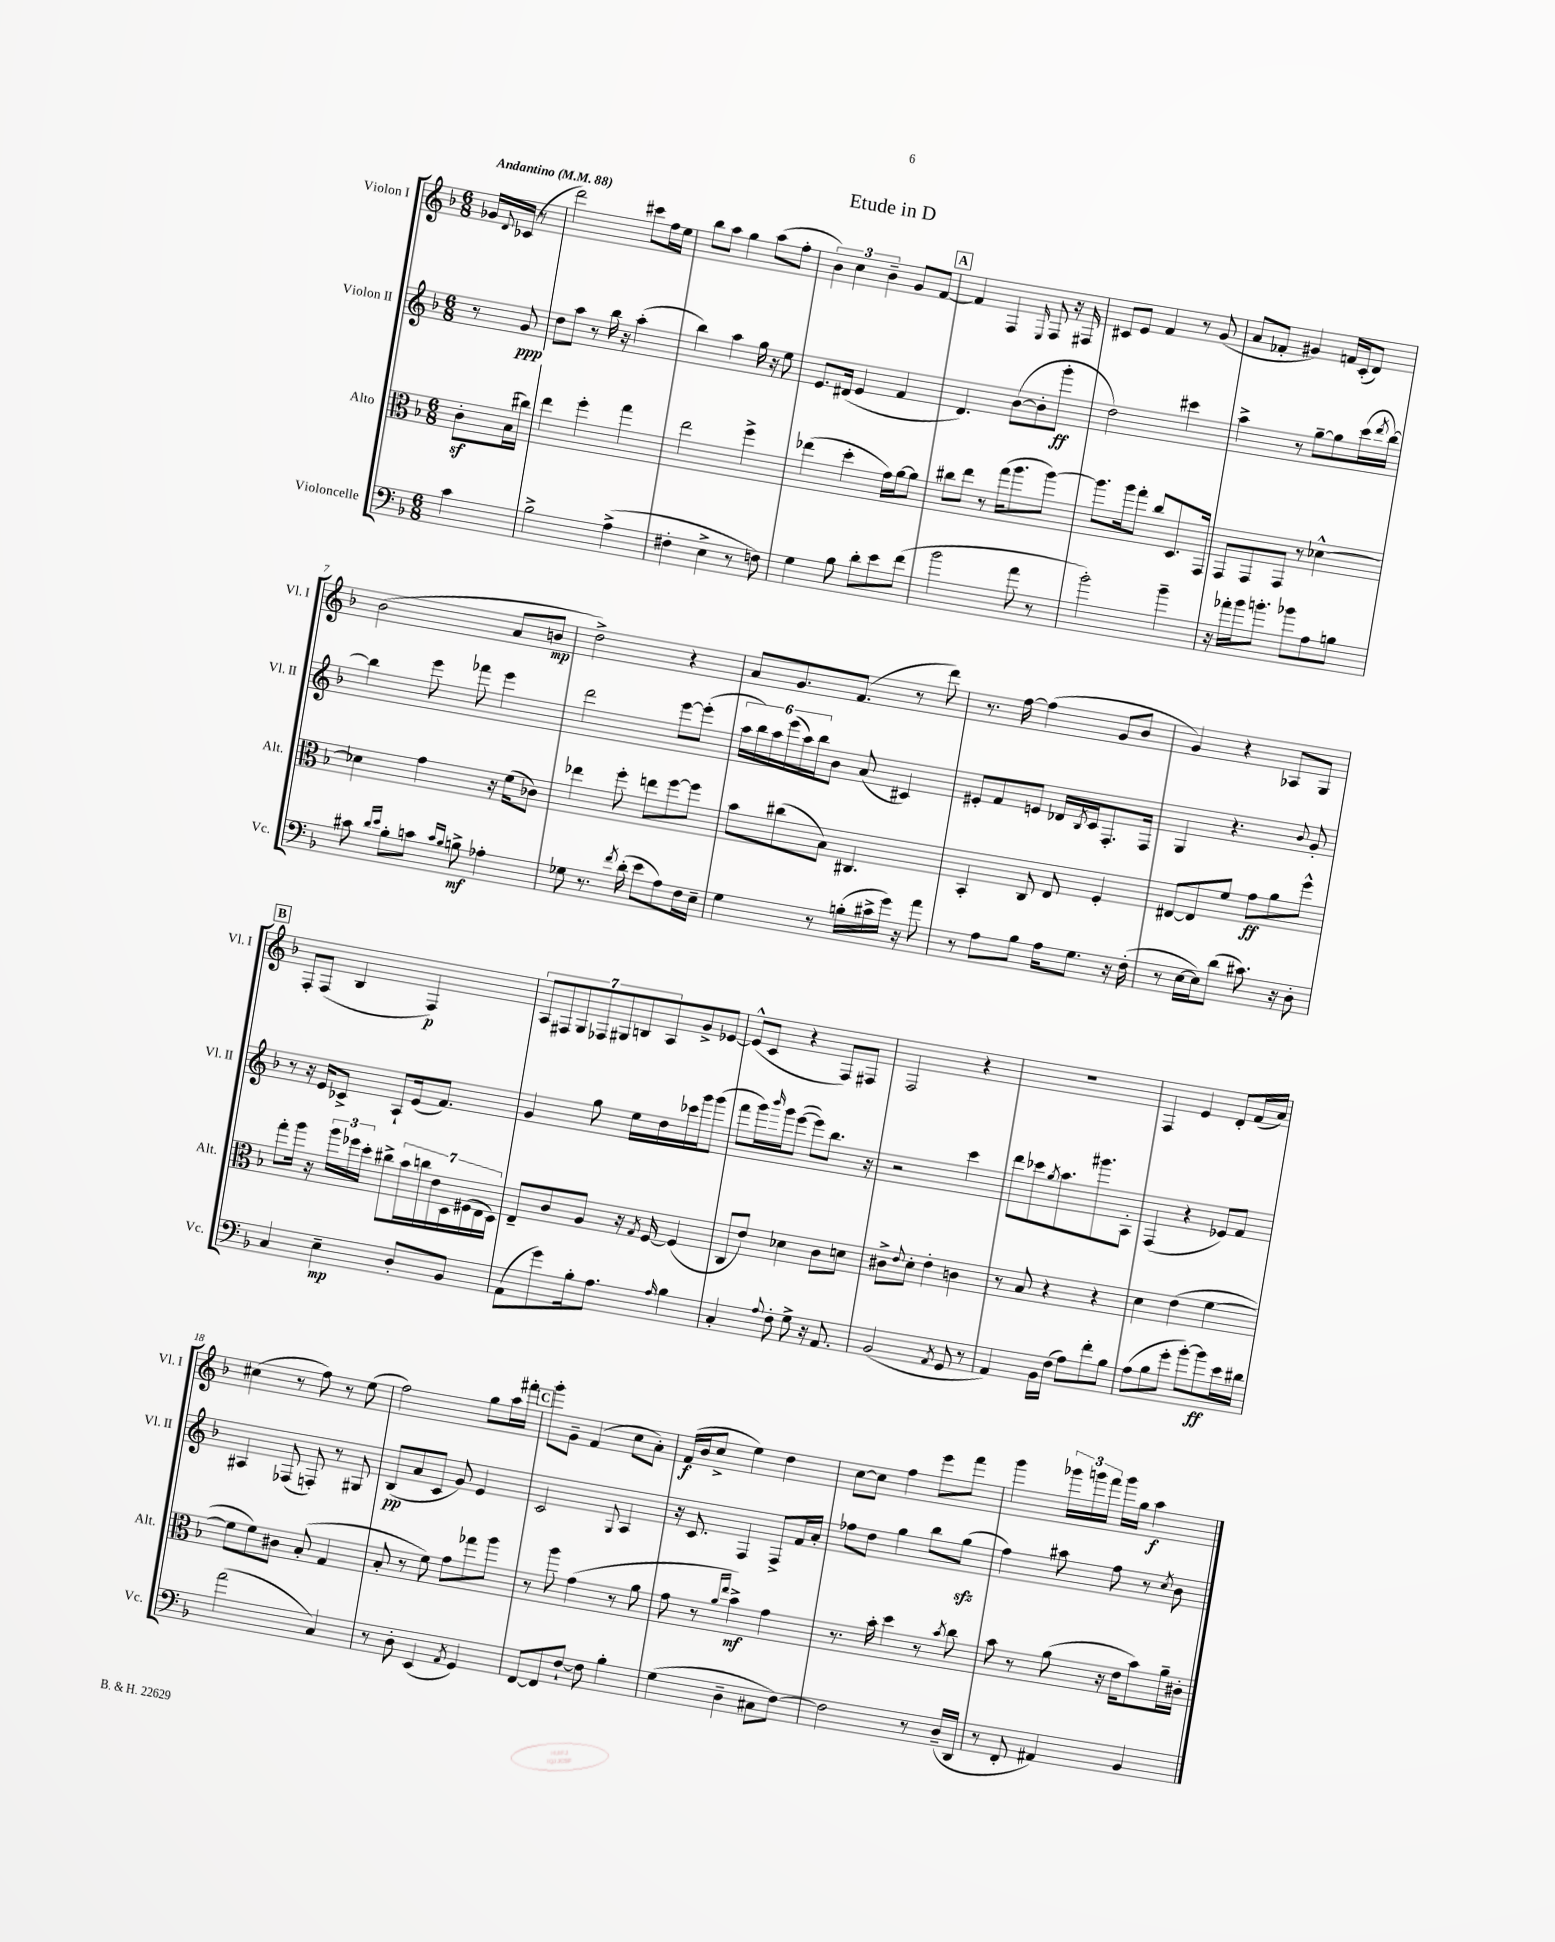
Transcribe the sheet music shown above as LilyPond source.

\header { title = "Etude in D" }
<<
\new StaffGroup <<
\new Staff = "s0" \with { instrumentName = "Violon I" shortInstrumentName = "Vl. I" } {
    \clef treble \key f \major \numericTimeSignature \time 6/8 \partial 4 \tempo "Andantino" 4 = 88
    ges'16 \appoggiatura { d'8 } ces'16( r8 |
    d'''2) cis'''8 f''16 e''16 |
    bes''8 a''8 g''4 a''8( f''8-. |
    \tuplet 3/2 { bes'4) c''4 bes'4-- } g'8 f'8~ |
    \mark \markup { \box "A" } f'4 f4 \grace { e16 } f8 r16 fis16 |
    cis'8 e'8 f'4 r8 g'8( |
    a'8 fes'8-. gis'4) f'16 c'16-.( d'8) |
    bes'2( a'8 b'8\mp |
    d''2->) r4 |
    a'8 g'8. f'8.( r8 d'''8) |
    r8. f''16~ f''4( g'8 bes'8 |
    g'4) r4 aes8 g8 |
    \mark \markup { \box "B" } f8-. f8( bes4 f4\p) |
    \tuplet 7/4 { a8 fis8 g8 fes8 gis8 b8 a8 } g'8-> ees'8~ |
    ees'8-^( c'8 r4 f8) fis8 |
    f2 r4 |
    R2. |
    f4 e'4 d'8-. f'16( a'16) |
    cis''4( r8 f''8) r8 e''8( |
    f''2) g''8 a''16 fis'''16-. |
    \mark \markup { \box "C" } g'''8-. g'8-- f'4( c''8 a'8-.) |
    f'16\f( bes'16 c''8-> e''4) d''4 |
    c''8~ c''8 f''4 e'''8 f'''8 |
    g'''4 \tuplet 3/2 { ges'''16 g'''16 f'''16 } g'''16 g''16 a''4\f \bar "|." |
}
\new Staff = "s1" \with { instrumentName = "Violon II" shortInstrumentName = "Vl. II" } {
    \clef treble \key f \major \numericTimeSignature \time 6/8 \partial 4
    r8 g'8\ppp |
    d''8 a''8 r8 bes''16 r16 a''4-.( |
    bes''4) a''4 g''16 r16 e''8 |
    e'8. dis'16( e'4 f'4 |
    \mark \markup { \box "A" } d'4.) bes'8~( bes'8-. g'''8-.\ff |
    d''2) cis'''4 |
    a''4-> r8 g''8~-- g''8 c'''16( \acciaccatura { d'''8 } bes''16~) |
    bes''4 e'''8 fes'''8 e'''4 |
    d'''2 e'''8~ e'''8-.( |
    \tuplet 6/4 { a''16 bes''16) a''16 e'''16( a''16) bes''16 } bes'8 a'8( cis'4) |
    eis'8-. f'8 e'8 des'16 \acciaccatura { bes8 } c'16 f8.-. f16 |
    g4 r4. \appoggiatura { bes'8 } g'8-. |
    \mark \markup { \box "B" } r8 r16 e'16 ces'8-> a8-! e'16( f'8.) |
    g'4 g''8 e''16 d''16 ces'''16 g'''16 g'''8( |
    f'''8 g'''16) \grace { bes'''16 } g'''16 e'''8~( e'''8) bes''8. r16 |
    r2 c'''4 |
    d'''8 ces'''8 \acciaccatura { g''8 } a''8. gis'''8. a8-. |
    f4( r4 ees'8) f'8 |
    ais4 fes8( f8-.) r8 gis8 |
    bes8\pp( a'8 c'8 g'8) e'4 |
    \mark \markup { \box "C" } c'2 \appoggiatura { g8 } a4 |
    r16 c'8. f4 f8-> f'16 a'16-. |
    fes''8 d''8 g''4 bes''8 g''8\sfz( |
    f''4) ais''8 f''8 r8 \acciaccatura { c''8 } bes'8 \bar "|." |
}
\new Staff = "s2" \with { instrumentName = "Alto" shortInstrumentName = "Alt." } {
    \clef alto \key f \major \numericTimeSignature \time 6/8 \partial 4
    c'8-.\sf bes16( cis''16) |
    e''4 f''4-. g''4 |
    e''2 f''4-> |
    ees''4( d''4-. g'16) a'16~ a'8 |
    \mark \markup { \box "A" } cis''8 e''8 r8 g''16( a''8. a''8~) |
    a''8. a''16 g''8-. c''8 d8. g,16 |
    g,8 g,8 g,8 r8 des'4~-^ |
    des'4 g'4 r16 f'16( ces'8) |
    ees''4 f''8-. e''8 f''8~ f''8 |
    bes'8 cis''8( bes8) cis4. |
    bes,4-. c8 e8 f4-. |
    eis8~ eis8 f'8 g'8\ff a'8 f''8-^ |
    \mark \markup { \box "B" } g''8-. a''16 r16 \tuplet 3/2 { a''16 fes''16 d''16-. } cis''8-> \tuplet 7/4 { bes'16 c''16 e'16 d16 fis16( e16 d16) } |
    e8-- c'8 a8 r16 \acciaccatura { g8 } f16~ f4( |
    c8 e'8) des'4 c'8 d'8 |
    cis'8-> \appoggiatura { e'8 } d'8-. e'4-. c'4 |
    r8 bes8 r4 r4 |
    d'4 e'4( f'4~ |
    f'8 f'8) cis'8 bes8-.( g4 |
    bes8-. r8 f'8) g'8 ges''8 a''8 |
    \mark \markup { \box "C" } r8 a''8 g'4( r8 a'8 |
    g'8 r8 \grace { a'16 e''16 } bes'4->\mf) g'4 |
    r8. bes'16-. d''4 r8 \acciaccatura { bes'8 } c''8 |
    bes'8 r8 a'8( r16 e'16 bes'8) a'16-- cis'16-. \bar "|." |
}
\new Staff = "s3" \with { instrumentName = "Violoncelle" shortInstrumentName = "Vc." } {
    \clef bass \key f \major \numericTimeSignature \time 6/8 \partial 4
    c'4 |
    bes2-> a4->( |
    fis4-. e4-> r8 f8) |
    g4 bes8 d'8-. e'8 f'8( |
    \mark \markup { \box "A" } bes'2 a'8 r8 |
    bes'2-.) bes'4-- |
    r16 aes'16-. bes'16 b'8.-. bes'8 a8 b8 |
    cis'8 \grace { d'16 e'16 } bes8-. c'8 \grace { c'16 bes16 } b8->\mf aes4-. |
    ges8 r8. \acciaccatura { f'8 } d'16-.( e'8 a8) f16 e16-- |
    g4 r8 b16-.( cis'16-> g'16) r16 a'8 |
    r8 a8 bes8 a16 g8. r16 f16-.( |
    r8 e16~ e16) d'8( cis'8.) r16 d8-. |
    \mark \markup { \box "B" } c4 e4--\mp d8-. bes,8 |
    a,8( g'8) bes16-. a8. \grace { a16 } bes4 |
    c4-. \appoggiatura { a8 } f8-. g8-> r16 a,8. |
    bes,2( \acciaccatura { a,8 } g,8 r8 |
    a,4) bes,16 f16( a8) f'8-. bes8 |
    a8( bes8 g'8-. bes'8~-.) bes'8\ff e'16 dis'16 |
    a'2( c4) |
    r8 d8-. e,4( \acciaccatura { a,8 } g,4) |
    \mark \markup { \box "C" } f,8~ f,8 f8~-! f8 bes4-. |
    g4( d4-- cis8 f8~) |
    f2 r8 d16--( d,16 |
    r8 f,8-. ais,4) bes,4 \bar "|." |
}
>>
>>
